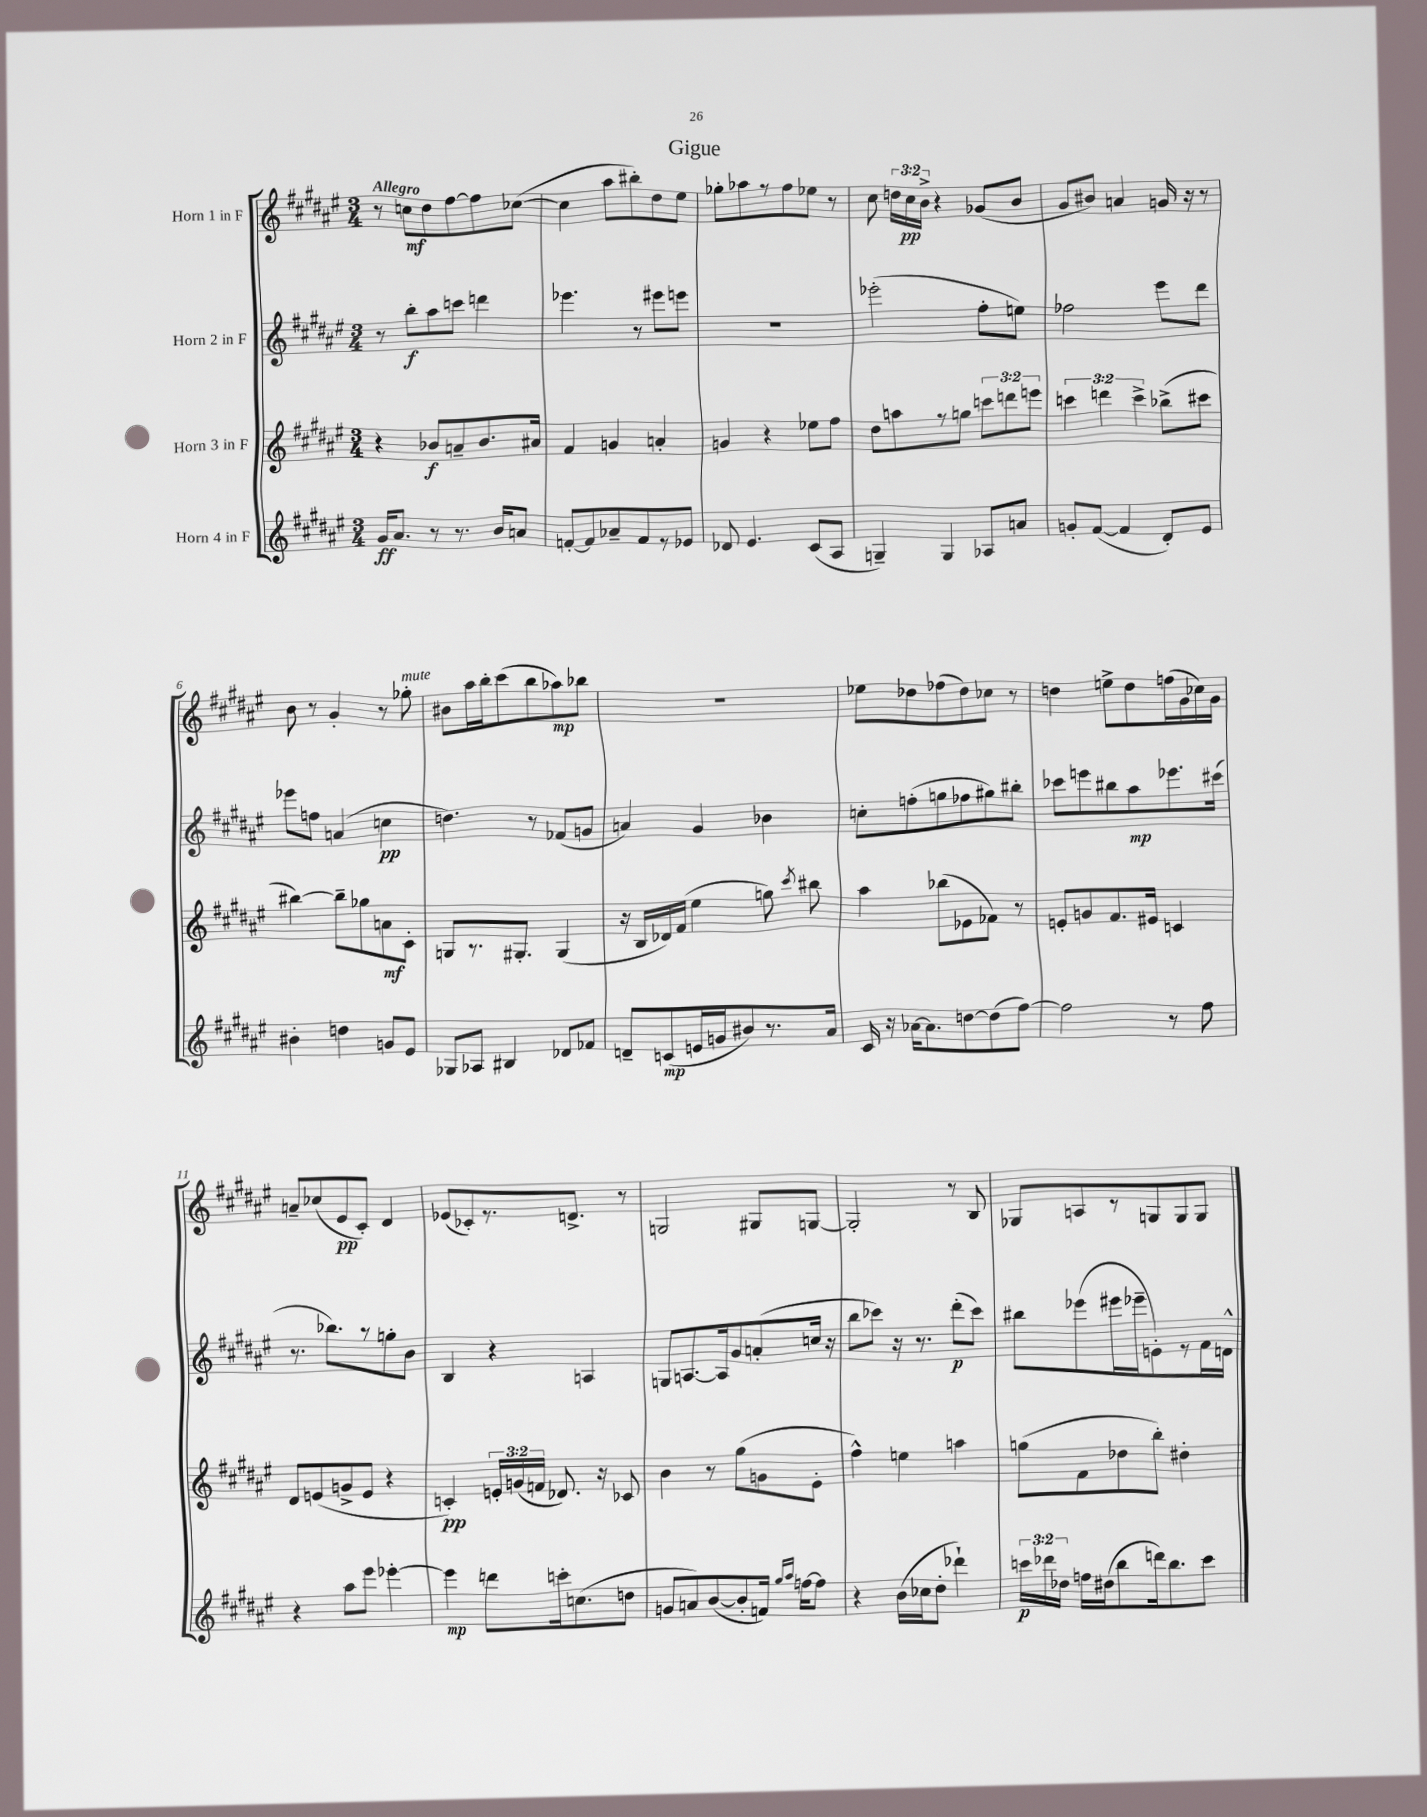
\header { title = "Gigue" }
<<
\new StaffGroup <<
\new Staff = "s0" \with { instrumentName = "Horn 1 in F" } {
    \clef treble \key fis \major \numericTimeSignature \time 3/4 \override Staff.TupletNumber.text = #tuplet-number::calc-fraction-text \tempo "Allegro"
    \autoBeamOff r8 c''8[\mf dis''8 fis''8~ fis''8 ces''8]~( |
    ces''4 ais''8[ bis''8-.) dis''8 eis''8] |
    ges''8[-. aes''8 r8 fis''8 ees''8] r8 |
    cis''8 \tuplet 3/2 { d''16[ cis''16\pp b'16]-> } r4 ges'8[( b'8] |
    gis'8[ bis'8]) a'4 g'16 r16 r8 |
    b'8 r8 gis'4-. r8 ges''8-.^\markup { \italic "mute" } |
    bis'8[ ais''16 b''16-. cis'''8( b''8 aes''8\mp) bes''8] |
    R2. |
    ees''8[ des''8 fes''8( des''8) ces''8] r8 |
    d''4 e''8[-> d''8 f''16( gis'16 ces''16) gis'16] |
    a'8[-- ces''8( eis'8\pp cis'8]-.) dis'4 |
    ees'8[( ces'8-.) r8. d'8.]-> r8 |
    g2 gis8[ g8]~ |
    g2-. r8 b8 |
    ges8[ a8 r8 g8 g8 g8] \bar "|." |
}
\new Staff = "s1" \with { instrumentName = "Horn 2 in F" } {
    \clef treble \key fis \major \numericTimeSignature \time 3/4
    \autoBeamOff r8 b''8[-.\f ais''8 c'''8] d'''4 |
    ees'''4. r8 eis'''8[ e'''8] |
    R2. |
    ees'''2-.( fis''8[-. e''8]) |
    fes''2 eis'''8[ dis'''8] |
    ees'''8[ f''8] a'4( c''4\pp |
    d''4.) r8 fes'8[( g'8] |
    a'4) gis'4 bes'4 |
    c''8[-. f''8-.( g''8 fes''8 gis''8) bis''8]-. |
    ces'''8[ e'''8 bis''8 ais''8\mp ees'''8. cis'''16]( |
    r8. bes''8.[) r8 g''8-. b'8] |
    b4 r4 a4 |
    g8[ a8.~ a16 gis'8 a'8-.( c''16] r16 |
    b''8[ ces'''8]) r16 r8. dis'''8[-.\p( ces'''8]) |
    bis''8[ ees'''8( eis'''16 ees'''16-- e'8-.) r8 fis'16 d'16]-^ \bar "|." |
}
\new Staff = "s2" \with { instrumentName = "Horn 3 in F" } {
    \clef treble \key fis \major \numericTimeSignature \time 3/4 \override Staff.TupletNumber.text = #tuplet-number::calc-fraction-text
    \autoBeamOff r4 bes'8[\f a'8-- bes'8. ais'16] |
    fis'4 g'4 a'4-. |
    g'4 r4 ees''8[ fis''8] |
    dis''8[ a''8 r8 g''8] \tuplet 3/2 { c'''8[ d'''8 e'''8] } |
    \tuplet 3/2 { c'''4 d'''4 c'''4-> } bes''8[->( cis'''8] |
    bis''4~) bis''8[-- ges''8 a'8\mf cis'8]-. |
    g8[ r8. gis8.]-. gis4( |
    r16 b16[ des'16) fis'16]( eis''4 g''8) \acciaccatura { cis'''8 } bis''8 |
    ais''4 bes''8[( ees'8 fes'8]) r8 |
    e'8[-. g'8 fis'8. eis'16] c'4 |
    dis'8[ e'8( g'8-> e'8] r4 |
    c'4-.\pp) \tuplet 3/2 { e'16[-. g'16( f'16] } des'8.) r16 ces'8 |
    b'4 r8 gis''8[( g'8 eis'8]-. |
    fis''4-^) e''4 a''4 |
    g''8[( fis'8 des''8 b''8]-.) dis''4-. \bar "|." |
}
\new Staff = "s3" \with { instrumentName = "Horn 4 in F" } {
    \clef treble \key fis \major \numericTimeSignature \time 3/4 \override Staff.TupletNumber.text = #tuplet-number::calc-fraction-text
    \autoBeamOff gis'16[\ff ais'8.] r8 r8. b'16[ a'8] |
    f'8[~-. f'8 aes'8-- f'8 r8 ees'8] |
    des'8 eis'4. cis'8[( ais8] |
    g4--) g4 aes8[ a'8] |
    g'8[-. fis'8]~( fis'4 dis'8[-.) eis'8] |
    bis'4-. d''4 g'8[ eis'8] |
    ges8[ aes8] bis4 des'8[ fes'8] |
    d'8[-- c'8\mp( e'16 g'16 bis'8) r8. ais'16] |
    cis'16 r16 aes'16[~ aes'8. d''8~ d''8( fis''8]~) |
    fis''2 r8 fis''8 |
    r4 ais''8[ eis'''8] ees'''4~-. |
    ees'''4\mp d'''8[ c'''16-. c''8.( d''8] |
    g'8[ a'8) b'8~( b'8-. f'16]) \grace { gis''16[ ais''16] } f''16[~ f''8] |
    r4 b'16[( ces''16 dis''8]-. des'''4-!) |
    \tuplet 3/2 { c'''16[\p des'''16 des''16] } f''16[ dis''16( b''8 d'''16) b''8. c'''8] \bar "|." |
}
>>
>>
